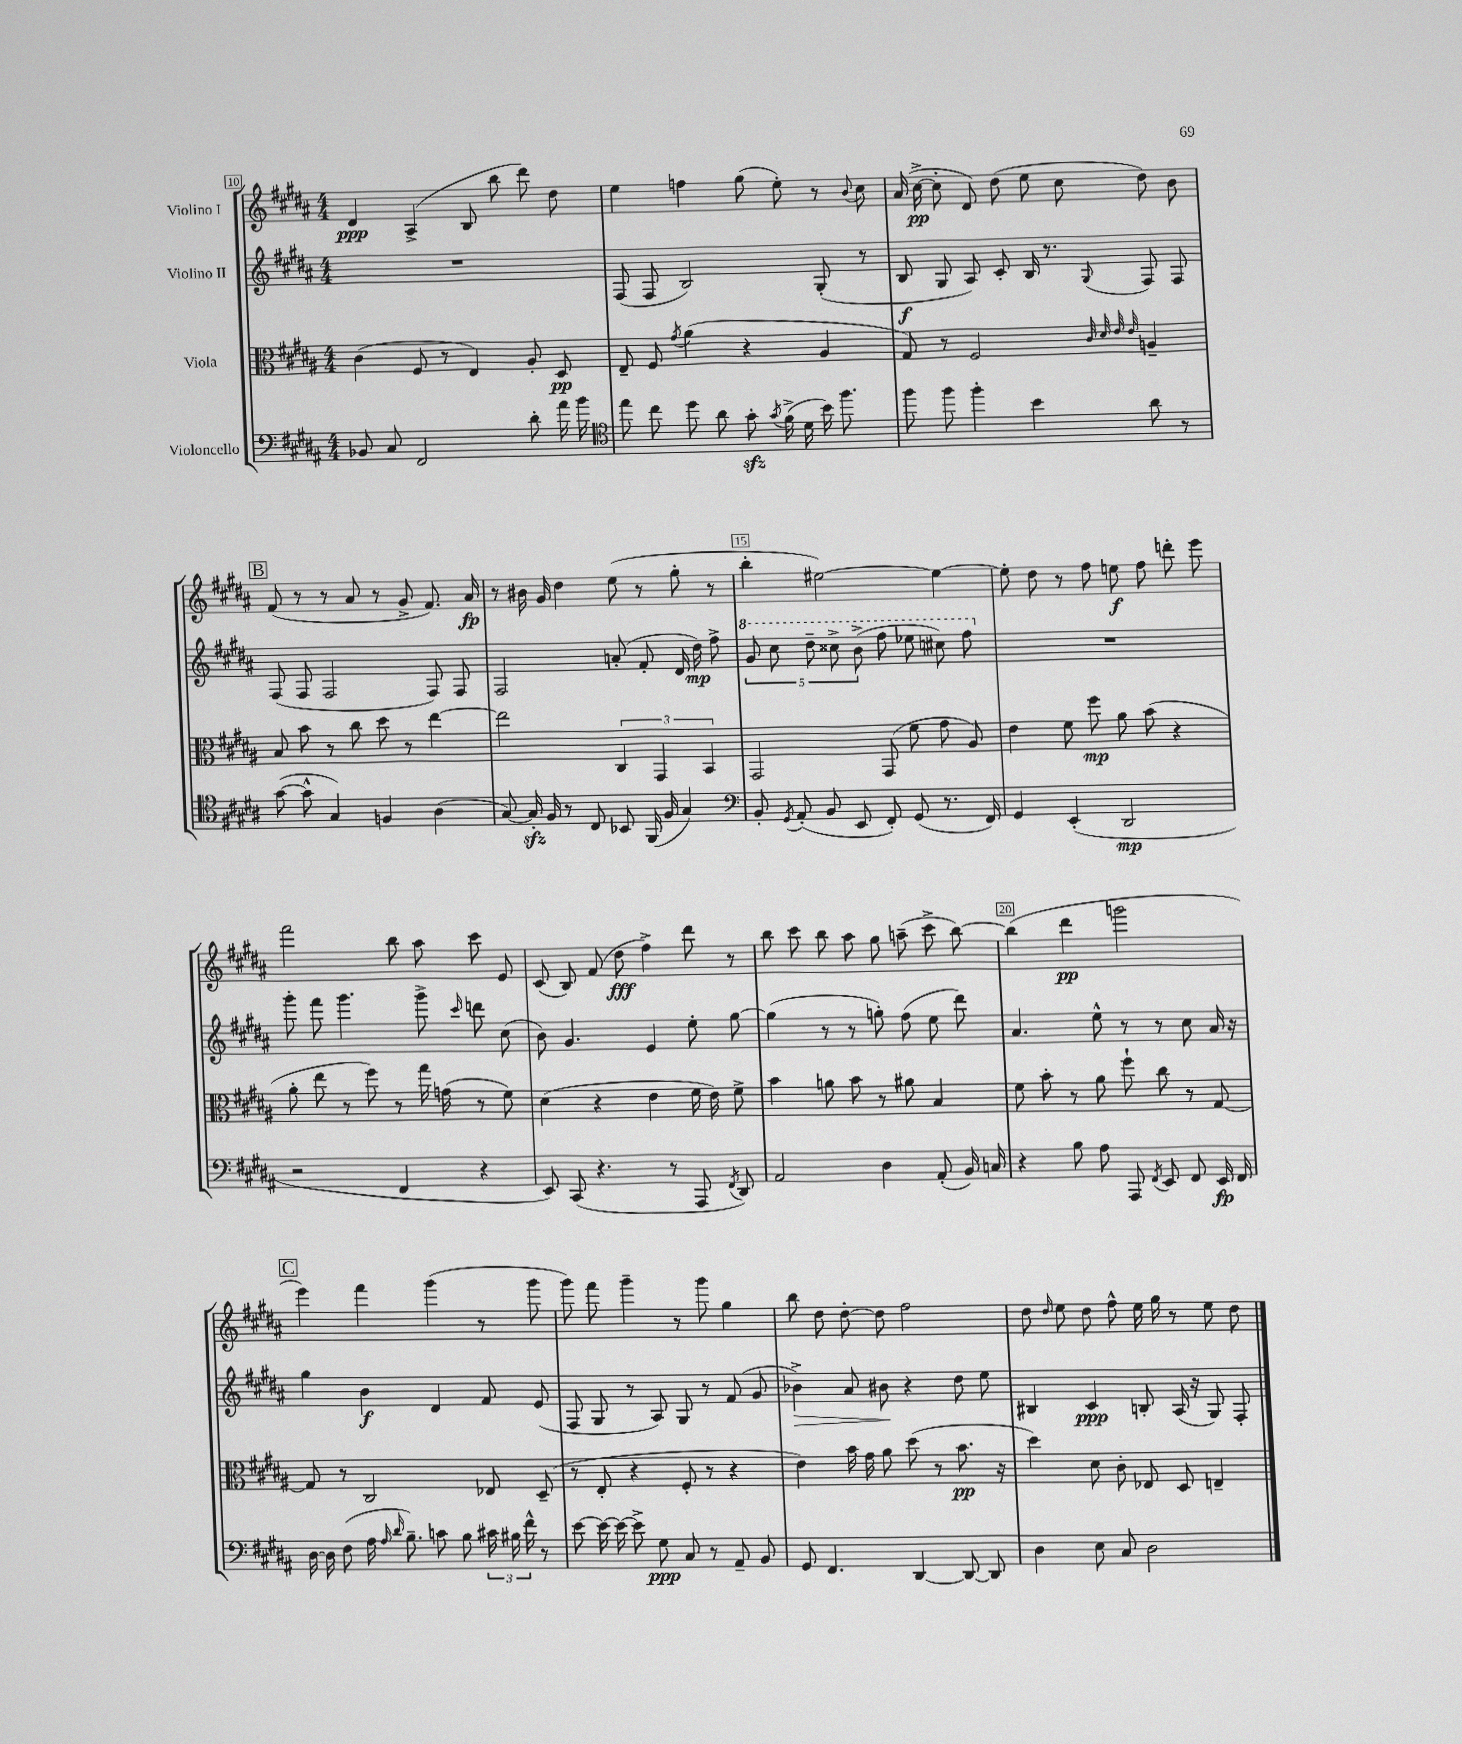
<<
\new StaffGroup <<
\new Staff = "s0" \with { instrumentName = "Violino I" } {
    \clef treble \key b \major \numericTimeSignature \time 4/4
    \autoBeamOff dis'4\ppp ais4->( b8 b''8 dis'''8) dis''8 |
    e''4 f''4 gis''8( e''8-.) r8 \appoggiatura { b'8 } cis''8 |
    ais'16( cis''16~->\pp cis''8-. dis'8) dis''8( e''8 cis''8 dis''8) b'8 |
    \mark \markup { \box "B" } fis'8( r8 r8 ais'8 r8 gis'8-> fis'8.) ais'16\fp |
    r8 bis'16 gis'16 dis''4 e''8( r8 gis''8-. r8 |
    b''4-. eis''2~) eis''4~ |
    eis''8-. dis''8 r8 fis''8 e''8\f fis''8 d'''8-. e'''8 |
    fis'''2 b''8 ais''8 cis'''8 e'8 |
    cis'8( b8) fis'8( dis''8\fff fis''4->) dis'''8 r8 |
    b''8 cis'''8 b''8 ais''8 gis''8 a''8--( cis'''8-> b''8~) |
    b''4( dis'''4\pp g'''2 |
    \mark \markup { \box "C" } e'''4) fis'''4 gis'''4( r8 gis'''8 |
    gis'''8) fis'''8 gis'''4-- r8 gis'''8 gis''4 |
    b''8 dis''8 dis''8~-. dis''8 fis''2 |
    dis''8 \grace { dis''16 } e''8 dis''8 fis''8-^ e''16 gis''16 r8 e''8 dis''8 \bar "|." |
}
\new Staff = "s1" \with { instrumentName = "Violino II" } {
    \clef treble \key b \major \numericTimeSignature \time 4/4
    \autoBeamOff R1 |
    fis8( fis8 b2) gis8-.( r8 |
    b8\f gis8 ais8) cis'8-. b16 r8. \appoggiatura { gis8 } fis8 fis8 |
    \mark \markup { \box "B" } fis8( fis8 fis2 fis8) fis8 |
    fis2 a'8-.( fis'8-. dis'16 dis''16\mp) fis''8-> |
    \tuplet 5/4 { \ottava #1 gis''8 cis'''8 dis'''8-- cisis'''8-> b''8->( } fis'''8 ees'''8 cis'''8) fis'''8 \ottava #0 |
    R1 |
    gis'''8-. fis'''8 gis'''4. gis'''8-> \grace { cis'''16 } d'''8 cis''8( |
    b'8) gis'4. e'4 e''8-. gis''8~ |
    gis''4( r8 r8 g''8-.) fis''8( e''8 dis'''8) |
    ais'4. e''8-^ r8 r8 cis''8 ais'16 r16 |
    \mark \markup { \box "C" } gis''4 b'4\f dis'4 fis'8 e'8( |
    fis8 gis8 r8 ais8) gis8 r8 fis'8( gis'8 |
    bes'4->\>) ais'8 bis'8\! r4 dis''8 e''8 |
    bis4 cis'4\ppp b8-. ais16( r16 gis8) fis8-. \bar "|." |
}
\new Staff = "s2" \with { instrumentName = "Viola" } {
    \clef alto \key b \major \numericTimeSignature \time 4/4
    \autoBeamOff cis'4( fis8 r8 e4) ais8-. dis8\pp |
    e8-- fis8 \acciaccatura { gis'8 } ais'4( r4 ais4 |
    gis8) r8 fis2 \grace { cis'32 dis'32 e'32 e'32 } a4-- |
    \mark \markup { \box "B" } b8 b'8 r8 cis''8 dis''8 r8 e''4~ |
    e''2 \tuplet 3/2 { cis4 gis,4 b,4 } |
    gis,2 gis,8( fis'8 gis'8 ais8) |
    e'4 fis'8 fis''8\mp ais'8 b'8( r4 |
    ais'8-. e''8 r8 fis''8) r8 gis''16 g'16( r8 fis'8) |
    dis'4( r4 e'4 fis'16 e'16) fis'8-> |
    b'4 a'8 b'8 r8 ais'8 b4 |
    fis'8 b'8-. r8 ais'8 fis''8-! cis''8 r8 gis8~ |
    \mark \markup { \box "C" } gis8 r8 cis2 ees8 dis8--( |
    r8 e8-. r4 fis8-. r8 r4 |
    e'4) b'16 gis'16 ais'8 dis''8( r8 b'8.\pp r16 |
    dis''4) dis'8 cis'8-. ees8 dis8 e4-- \bar "|." |
}
\new Staff = "s3" \with { instrumentName = "Violoncello" } {
    \clef bass \key b \major \numericTimeSignature \time 4/4
    \autoBeamOff bes,8 cis8 fis,2 dis'8-. ais'16 b'16 |
    \clef tenor e''8 cis''8 dis''8 ais'8 gis'8-.\sfz \acciaccatura { gis'8 } fis'16->( dis'16 b'16) fis''8. |
    fis''8 fis''8 fis''4-. b'4 ais'8 r8 |
    \mark \markup { \box "B" } gis'8~( gis'8-^ gis4) f4 ais4( |
    gis8~) gis16-.\sfz fis16 r8 cis8 bes,8 fis,16( fis16 gis4) |
    \clef bass b,8-. \acciaccatura { gis,8 } ais,8-.( b,8 e,8 fis,8-.) gis,8( r8. fis,16) |
    gis,4 e,4-.( dis,2\mp |
    r2 fis,4 r4 |
    e,8) cis,8( r4. r8 ais,,8 \acciaccatura { fis,8 } dis,8) |
    ais,2 dis4 ais,8-.( b,16) c16 |
    r4 b8 ais8 ais,,8 \acciaccatura { fis,8 } e,8 fis,8 e,16\fp fis,16 |
    \mark \markup { \box "C" } dis16~ dis16 fis8( ais16 \grace { ais16 dis'16 } b8.--) c'8 b8 \tuplet 3/2 { cis'16 bis16 fis'16-^ } r8 |
    e'8~ e'16~ e'16~ e'8-> gis8\ppp cis8 r8 ais,8-- b,8 |
    gis,8 fis,4. dis,4~ dis,8~ dis,8 |
    dis4 e8 cis8 dis2 \bar "|." |
}
>>
>>
\layout { \context { \Score currentBarNumber = #10 \override BarNumber.break-visibility = ##(#f #t #t) barNumberVisibility = #(every-nth-bar-number-visible 5) \override BarNumber.stencil = #(make-stencil-boxer 0.1 0.3 ly:text-interface::print) } }
